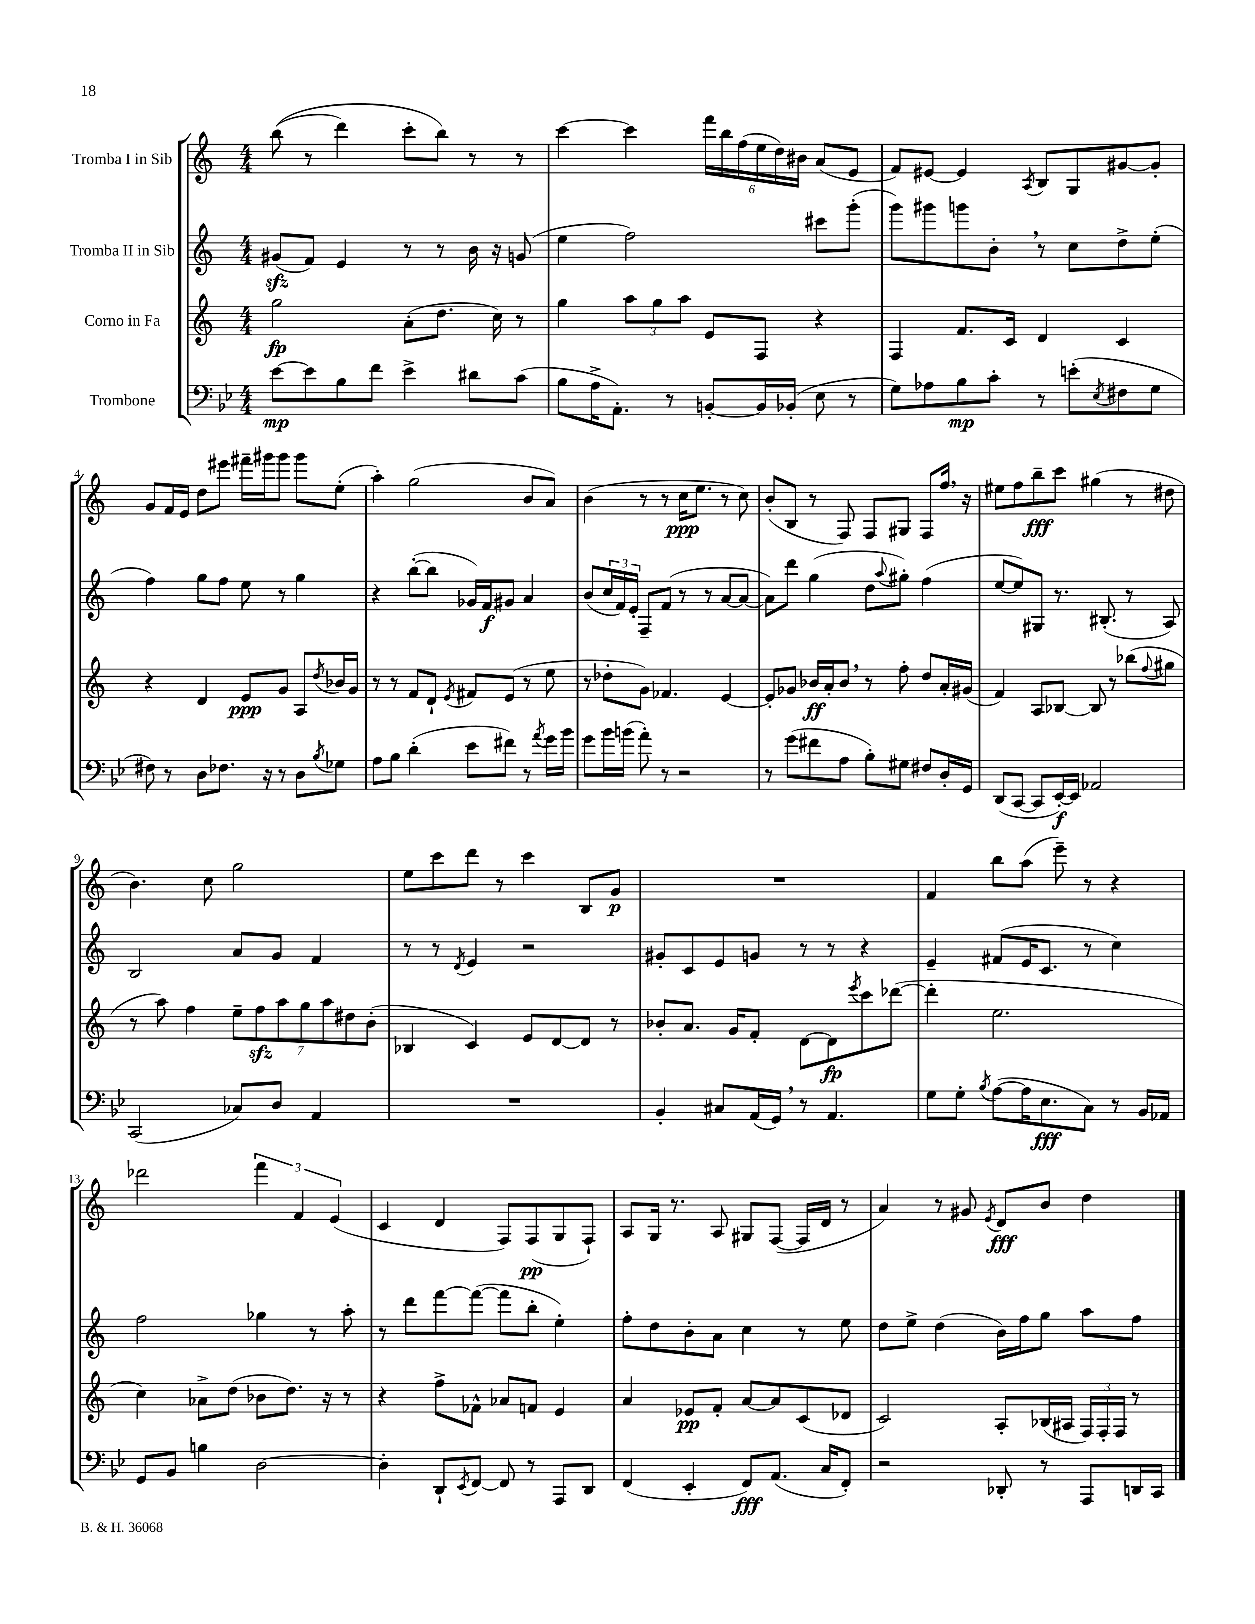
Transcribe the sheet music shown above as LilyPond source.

<<
\new StaffGroup <<
\new Staff = "s0" \with { instrumentName = "Tromba I in Sib" } {
    \clef treble \key c \major \numericTimeSignature \time 4/4
    b''8(\( r8 d'''4) c'''8-. b''8\) r8 r8 |
    c'''4~ c'''4 \tuplet 6/4 { f'''16 b''16 f''16( e''16 d''16) bis'16 } a'8( e'8 |
    f'8) eis'8~ eis'4 \acciaccatura { a8 } b8 g8 gis'8~ gis'8-. |
    g'8 f'16 e'16 d''8 eis'''8 fis'''16-- gis'''16 gis'''8 gis'''8 e''8-.( |
    a''4-.) g''2( b'8 a'8) |
    b'4( r8 r8 c''16\ppp e''8. r8 c''8) |
    b'8-.( b8 r8 f8) f8 gis8 f8 f''16 \breathe r16 |
    eis''8 f''8 b''8--\fff c'''8 gis''4( r8 dis''8 |
    b'4.) c''8 g''2 |
    e''8 c'''8 d'''8 r8 c'''4 b8 g'8\p |
    R1 |
    f'4 b''8 a''8( e'''8--) r8 r4 |
    des'''2 \tuplet 3/2 { f'''4 f'4 e'4( } |
    c'4 d'4 f8) f8\pp( g8 f8-!) |
    a8 g16 r8. a8 gis8 f8~( f16 d'16 r8 |
    a'4) r8 gis'8 \acciaccatura { e'8 } d'8\fff b'8 d''4 \bar "|." |
}
\new Staff = "s1" \with { instrumentName = "Tromba II in Sib" } {
    \clef treble \key c \major \numericTimeSignature \time 4/4
    gis'8\sfz( f'8) e'4 r8 r8 b'16 r16 g'8( |
    e''4 f''2) cis'''8 g'''8-.( |
    g'''8) gis'''8 g'''8 b'8-. \breathe r8 c''8 d''8-> e''8-.( |
    f''4) g''8 f''8 e''8 r8 g''4 |
    r4 b''8~-.( b''8 ges'16) f'16\f gis'8 a'4 |
    b'8( \tuplet 3/2 { c''16 f'16) e'16-. } f8-- f'8( r8 r8 a'8~ a'8~ |
    a'8) d'''8 g''4( d''8 \appoggiatura { a''8 } gis''8-.) f''4( |
    e''8~ e''8) gis8 r8. bis8.-.( r8 a8) |
    b2 a'8 g'8 f'4 |
    r8 r8 \acciaccatura { d'8 } e'4 r2 |
    gis'8-. c'8 e'8 g'8 r8 r8 r4 |
    e'4-- fis'8( e'16 c'8. r8 c''4) |
    f''2 ges''4 r8 a''8-. |
    r8 d'''8 f'''8~ f'''8~( f'''8 b''8-. e''4-.) |
    f''8-. d''8 b'8-. a'8 c''4 r8 e''8 |
    d''8 e''8-> d''4( b'16) f''16 g''8 a''8 f''8 \bar "|." |
}
\new Staff = "s2" \with { instrumentName = "Corno in Fa" } {
    \clef treble \key c \major \numericTimeSignature \time 4/4
    g''2\fp a'8-.( d''8. c''16) r8 |
    g''4 \tuplet 3/2 { a''8 g''8 a''8 } e'8 f8 r4 |
    f4 f'8. c'16 d'4 c'4 |
    r4 d'4 e'8\ppp g'8 a8 \acciaccatura { d''8 } bes'16 g'16 |
    r8 r8 f'8 d'8-! \acciaccatura { e'8 } fis'8 e'8( r8 e''8 |
    r8 des''8-. g'8) fes'4. e'4~ |
    e'8-. ges'8 bes'16\ff a'16-. bes'8 \breathe r8 f''8-. d''8 a'16-. gis'16( |
    f'4) a8 bes8~ bes8 r8 bes''8( \appoggiatura { f''8 } gis''8 |
    r8 a''8) f''4 \tuplet 7/4 { e''8-- f''8\sfz a''8 g''8 a''8 dis''8 b'8-.( } |
    bes4 c'4) e'8 d'8~ d'8 r8 |
    bes'8-. a'8. g'16 f'8-. d'8~ d'8\fp \acciaccatura { e'''8 } c'''8 des'''8~( |
    des'''4-. e''2. |
    c''4) aes'8-> d''8( bes'8 d''8.) r16 r8 |
    r4 f''8-> fes'8-^ aes'8 f'8 e'4 |
    a'4 ees'8\pp f'8-. a'8~ a'8 c'8( des'8 |
    c'2) a8-. bes16( ais16 \tuplet 3/2 { f16) f16-. f16 } r8 \bar "|." |
}
\new Staff = "s3" \with { instrumentName = "Trombone" } {
    \clef bass \key bes \major \numericTimeSignature \time 4/4
    ees'8~\mp ees'8 bes8 f'8 ees'4-> dis'8 c'8( |
    bes8 a16-> a,8.-.) r8 b,8~-. b,16 bes,16-.( ees8 r8 |
    g8) aes8 bes8\mp c'8-. r8 e'8-.( \acciaccatura { ees8 } fis8 g8 |
    fis8) r8 d8 fes8. r16 r8 d8 \acciaccatura { bes8 } ges8 |
    a8 bes8 d'4-.( ees'8 fis'8) r8 \acciaccatura { a'8 } g'16 bes'16 |
    g'8 bes'16 b'16( a'8-.) r8 r2 |
    r8 g'8( fis'8 a8 bes8-.) gis8 fis8 d16-. g,16 |
    d,8( c,8~ c,8 ees,16~-.\f) ees,16 aes,2 |
    c,2( ces8) d8 a,4 |
    R1 |
    bes,4-. cis8 a,16( g,16) \breathe r8 a,4. |
    g8 g8-. \acciaccatura { bes8 } a8~( a16 ees8.\fff c8) r8 bes,16 aes,16 |
    g,8 bes,8 b4 d2~ |
    d4-. d,8-! \acciaccatura { ees,8 } f,8~ f,8 r8 a,,8 d,8 |
    f,4( ees,4-. f,8\fff) a,8.( c16 f,8-.) |
    r2 des,8-. r8 a,,8 d,16 c,16 \bar "|." |
}
>>
>>
